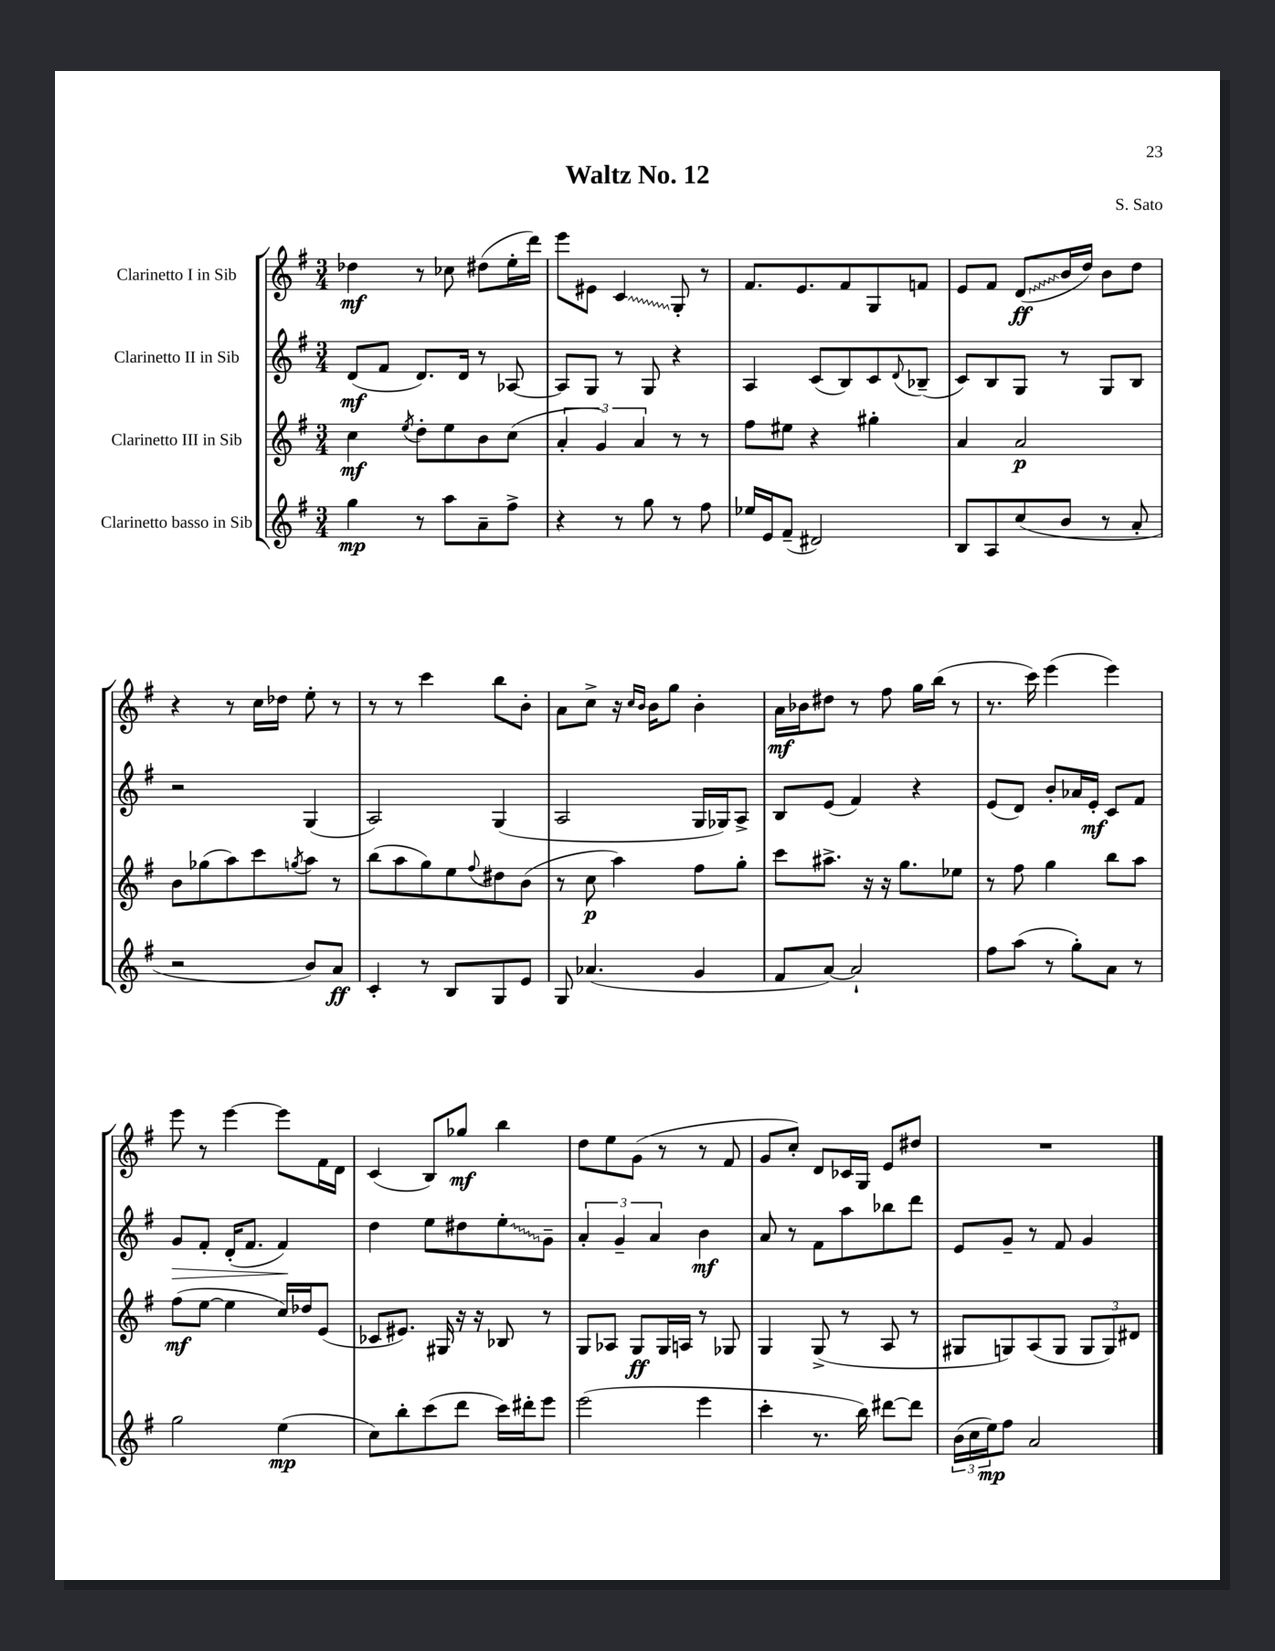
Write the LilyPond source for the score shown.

\header { title = "Waltz No. 12" composer = "S. Sato" }
<<
\new StaffGroup <<
\new Staff = "s0" \with { instrumentName = "Clarinetto I in Sib" } {
    \clef treble \key g \major \numericTimeSignature \time 3/4
    des''4\mf r8 ces''8 dis''8( e''16-. d'''16) |
    e'''8 eis'8 \once \override Glissando.style = #'zigzag c'4\glissando g8-. r8 |
    fis'8. e'8. fis'8 g8 f'8 |
    e'8 fis'8 \once \override Glissando.style = #'zigzag d'8\glissando\ff( b'16 d''16) b'8 d''8 |
    r4 r8 c''16 des''16 e''8-. r8 |
    r8 r8 c'''4 b''8 b'8-. |
    a'8 c''8-> r16 \grace { c''16 b'16 } b'16 g''8 b'4-. |
    a'16\mf bes'16 dis''8 r8 fis''8 g''16 b''16( r8 |
    r8. c'''16) e'''4( e'''4) |
    e'''8 r8 e'''4~ e'''8 fis'16 d'16 |
    c'4( b8) ges''8\mf b''4 |
    d''8 e''8 g'8( r8 r8 fis'8 |
    g'8 c''8-.) d'8 ces'16 g16 e'8 dis''8 |
    R2. \bar "|." |
}
\new Staff = "s1" \with { instrumentName = "Clarinetto II in Sib" } {
    \clef treble \key g \major \numericTimeSignature \time 3/4
    d'8\mf( fis'8 d'8.) d'16 r8 aes8~ |
    aes8 g8 r8 g8 r4 |
    a4 c'8( b8) c'8 \appoggiatura { d'8 } bes8--( |
    c'8) b8 g8 r8 g8 b8 |
    r2 g4( |
    a2) g4( |
    a2 g16 ges16) a8-> |
    b8 e'8( fis'4) r4 |
    e'8( d'8) b'8-. aes'16 e'16-.\mf c'8 fis'8 |
    g'8\> fis'8-. d'16-.( fis'8. fis'4\!) |
    d''4 e''8 dis''8 \once \override Glissando.style = #'zigzag e''8-.\glissando g'8-- |
    \tuplet 3/2 { a'4-. g'4-- a'4 } b'4\mf |
    a'8 r8 fis'8 a''8 bes''8 d'''8 |
    e'8 g'8-- r8 fis'8 g'4 \bar "|." |
}
\new Staff = "s2" \with { instrumentName = "Clarinetto III in Sib" } {
    \clef treble \key g \major \numericTimeSignature \time 3/4
    c''4\mf \acciaccatura { e''8 } d''8-. e''8 b'8 c''8( |
    \tuplet 3/2 { a'4-. g'4) a'4 } r8 r8 |
    fis''8 eis''8 r4 gis''4-. |
    a'4 a'2\p |
    b'8 ges''8( a''8) c'''8 \acciaccatura { g''8 } a''8 r8 |
    b''8( a''8 g''8) e''8 \appoggiatura { fis''8 } dis''8 b'8( |
    r8 c''8\p a''4) fis''8 g''8-. |
    c'''8 ais''8.-> r16 r16 g''8. ees''8 |
    r8 fis''8 g''4 b''8 a''8 |
    fis''8\mf( e''8~ e''4 c''16) des''16 e'8( |
    ces'8 eis'8.) gis16 r16 r16 bes8 r8 |
    g8 aes8 g8\ff g16 a16 r8 ges8 |
    g4 g8->( r8 a8 r8 |
    gis8 g8) a8( g8 \tuplet 3/2 { g8 g8) dis'8 } \bar "|." |
}
\new Staff = "s3" \with { instrumentName = "Clarinetto basso in Sib" } {
    \clef treble \key g \major \numericTimeSignature \time 3/4
    g''4\mp r8 a''8 a'8-- fis''8-> |
    r4 r8 g''8 r8 fis''8 |
    ees''16 e'16 fis'8--( dis'2) |
    b8 a8 c''8( b'8 r8 a'8-. |
    r2 b'8) a'8\ff |
    c'4-. r8 b8 g8 e'8 |
    g8 aes'4.( g'4 |
    fis'8 a'8~) a'2-! |
    fis''8 a''8( r8 g''8-.) a'8 r8 |
    g''2 e''4\mp( |
    c''8) b''8-. c'''8( d'''8 c'''16) dis'''16-. e'''8 |
    e'''2( e'''4 |
    c'''4-. r8. b''16) dis'''8~ dis'''8 |
    \tuplet 3/2 { b'16( c''16 e''16\mp) } fis''8 a'2 \bar "|." |
}
>>
>>
\layout { \context { \Score \remove "Bar_number_engraver" } }
